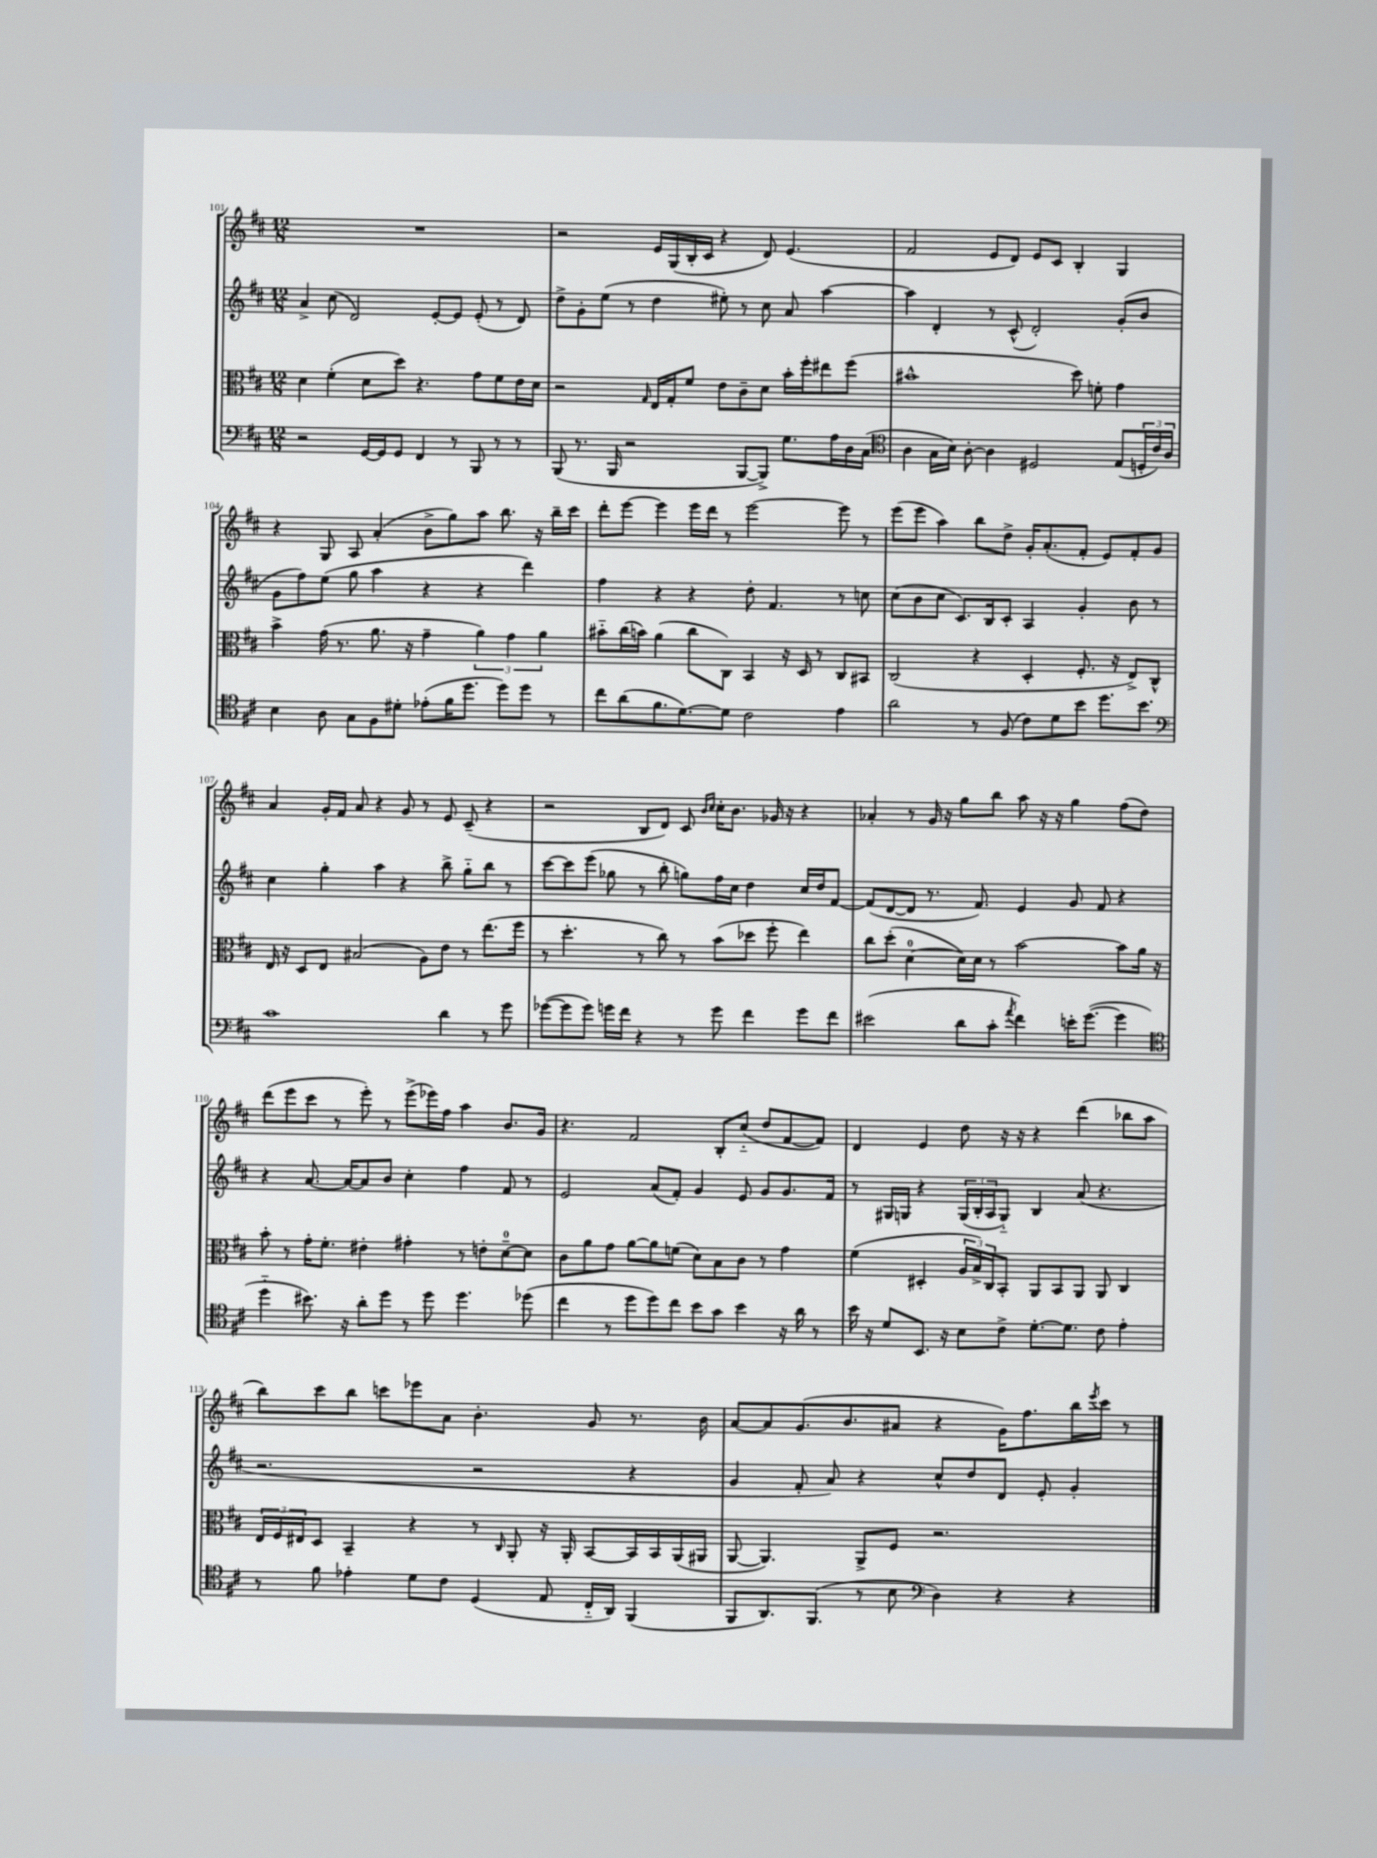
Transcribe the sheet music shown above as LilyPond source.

<<
\new StaffGroup <<
\new Staff = "s0" {
    \clef treble \key d \major \numericTimeSignature \time 12/8
    R1. |
    r2 e'16 g16( b16-. cis'16 r4 d'8) e'4.( |
    fis'2 e'8 d'8) e'8 cis'8 b4-. g4 |
    r4 g8 a8 a'4-.( b'8-> g''8) a''8 b''8. r16 b''16-- cis'''16 |
    d'''8-. e'''8~ e'''4 e'''16 d'''16 r8 e'''2~ e'''8 r8 |
    e'''8( e'''8 a''4) b''8 d''8-> g'16-. a'8.-.( fis'8-. e'8) fis'8-. g'8 |
    a'4 g'16-. fis'16 a'8 r4 g'8 r8 e'8 cis'8--( r4 |
    r2 b8 d'8) cis'8 \grace { b'16 cis''16 } cis''16-. b'8. ges'16 r16 r4 |
    aes'4-. r8 g'16 r16 g''8 b''8 a''8 r16 r16 g''4 fis''8( d''8) |
    d'''8( e'''8 cis'''8 r8 e'''8-.) r8 e'''8->( ees'''16) fis''16 a''4 b'8. g'16 |
    r4. fis'2 b8-. cis''8-_( d''8 fis'8~ fis'8) |
    d'4 e'4 d''8 r16 r16 r4 d'''4( bes''8 a''8 |
    b''8) cis'''8 b''8 c'''8 ees'''8 a'8 b'4.-. g'8 r8. b'16 |
    a'8~ a'8 g'8.( b'8. ais'8 r4 g'16) fis''8. b''16 \acciaccatura { e'''8 } cis'''16 r8 \bar "|." |
}
\new Staff = "s1" {
    \clef treble \key d \major \numericTimeSignature \time 12/8
    a'4-> cis''8( d'2) e'8~-. e'8 e'8-.( r8 d'8) |
    d''8-> g'8-. e''8( r8 d''4 eis''8-.) r8 cis''8 a'8 a''4~ |
    a''4 d'4-. r8 cis'8-^( d'2-.) g'8-.( b'8 |
    g'8 fis''8) e''8( g''8 a''4 r4 r4 d'''4) |
    fis''4 r4 r4 d''8-. fis'4. r8 c''8 |
    cis''8( b'8 cis''8 cis'8.) b16 cis'8-. a4 g'4-. b'8 r8 |
    cis''4 g''4-. a''4 r4 b''8-> g''8-_ b''8 r8 |
    cis'''8~ cis'''8 e'''8( ges''8 r8 b''8-. g''8) fis''16 cis''16 d''4 cis''16 d''16 fis'8~ |
    fis'8( d'8~ d'8 r8. fis'8.) e'4 g'8 fis'8 r4 |
    r4 a'8.~ a'16~ a'8 b'8 cis''4-. fis''4 fis'8 r8 |
    e'2 a'8( fis'8-.) g'4 e'8 g'8 g'8. fis'16 |
    r8 gis16 g16 r4 \tuplet 3/2 { g16( b16-. a16 } g8-_) b4 a'8( r4. |
    r2. r2 r4 |
    g'4 fis'8-. a'8) r4 cis''8-^ d''8 d'8 e'8-. g'4-. \bar "|." |
}
\new Staff = "s2" {
    \clef alto \key d \major \numericTimeSignature \time 12/8
    d'4 fis'4-.( d'8 d''8) r4. g'8 fis'8 e'16 d'16 |
    r2 \grace { g16 } e16 g16-. fis'8 e'8 cis'8-- d'8 b'16-. fis''16-. eis''8 fis''8( |
    bis'1-^ d''8) f'8-. g'4 |
    b'4-> g'16( r8. a'8. r16 g'4-- \tuplet 3/2 { a'4) g'4 a'4 } |
    bis'8-_ cis''16( b'16) a'4( cis''8 cis8) b,4 r16 d16 r8 cis8 bis,8 |
    cis2( r4 d4-. fis8.-. r16 e8->) cis8-^ |
    e16 r16 d8 e8 bis2( a8) e'8 r8 e''8.( fis''16 |
    r8 d''4.-. r8 cis''8) r8 b'8( des''8 fis''8-. e''4) |
    cis''8 d''8-.( d'4-0~ d'16) d'16 r8 b'2~ b'8 a'16 r16 |
    b'8-. r8 g'16-. fis'8.-. eis'4-. gis'4-. r8 e'8-. d'8-0~-- d'8 |
    cis'8 a'8 g'8 a'8~ a'8 f'8( d'8) b8 cis'8 r8 g'4 |
    fis'4( dis4-. \tuplet 3/2 { a16 b16->) cis16 } b,8-. a,8 b,8 a,8 a,8 cis4 |
    \tuplet 3/2 { e16 fis16 eis16 } d8 b,4-- r4 r8 \grace { cis16 } a,8-. r16 a,16-. b,8~ b,16 b,16 a,16( ais,16 |
    a,8~ a,4.) a,8-> fis8 r2. \bar "|." |
}
\new Staff = "s3" {
    \clef bass \key d \major \numericTimeSignature \time 12/8
    r2 g,16~ g,16 g,8 fis,4 r8 b,,8 r8 r8 |
    b,,8( r8. b,,16 r2 b,,8~ b,,8->) g8. a16 d16 cis16( |
    \clef tenor a4 g16 b16) a8~-. a4 dis2 e8( \tuplet 3/2 { d16-. cis'16) a16 } |
    b4 a8 g8 fis8 dis'8-. ees'8-.( fis'16 d''8. d''8) d''8 r8 |
    cis''8 a'8( fis'8. d'8.~) d'8 cis'2 e'4 |
    a'2 r8 fis8( cis'8) d'8 b'8 d''8. b'8. |
    \clef bass cis'1 d'4 r8 g'8 |
    ges'8~( ges'8 ges'8) g'16 fis'16 r4 r8 g'8 fis'4 g'8 fis'8 |
    eis'2( d'8 cis'8-. \acciaccatura { a'8 } fis'4) e'16-. g'8.~( g'4 |
    \clef tenor d''4-_ bis'8.) r16 a'8-. d''8 r8 d''8 d''4. des''8( |
    cis''4 r8 d''8 d''8) cis''8 b'8 g'8 b'4 r16 a'16 r8 |
    b'16 r16 d'8 b,8. r16 b8 cis'8-> d'8.~-. d'8. cis'8 e'4-. |
    r8 fis'8 ees'4-. d'8 cis'8 d4( e8 cis16-_ a,16) fis,4( |
    fis,8 a,8.) fis,8.( r8 b8 \clef bass d4) r4 r4 \bar "|." |
}
>>
>>
\layout { \context { \Score currentBarNumber = #101 } }
